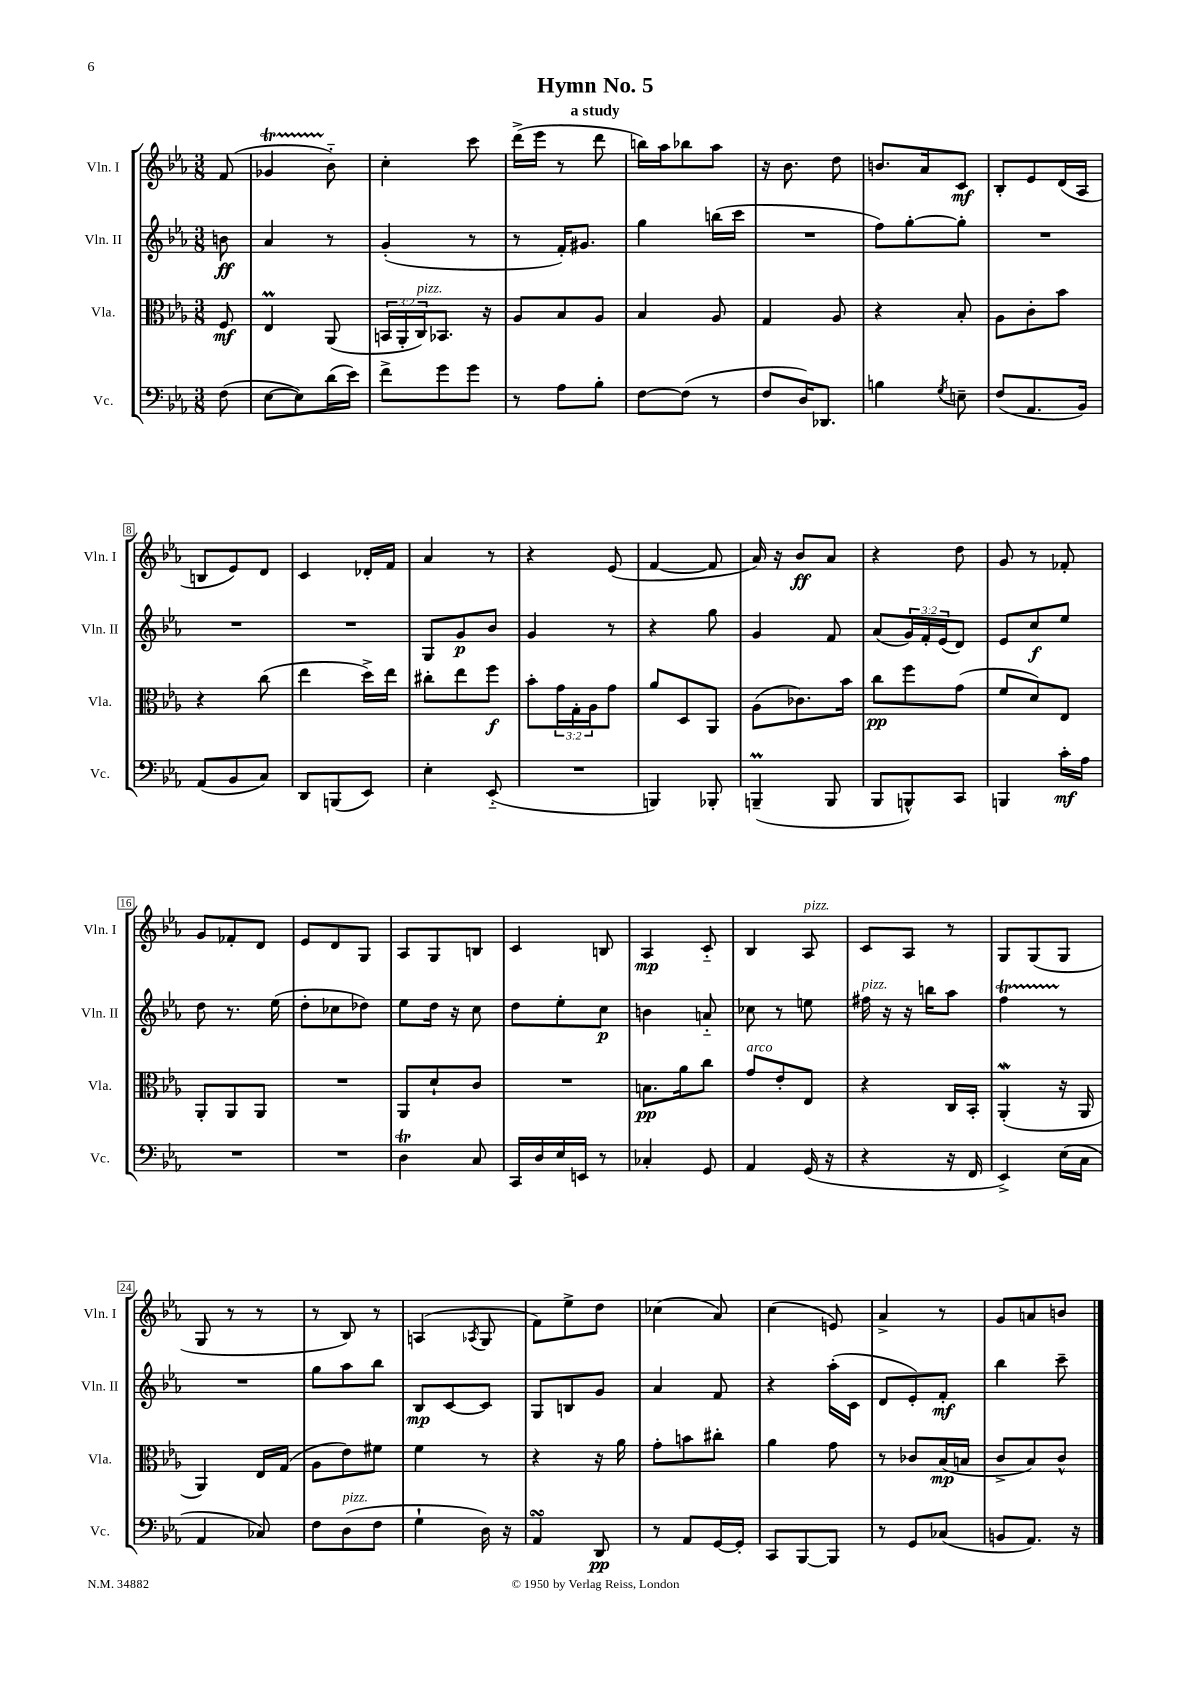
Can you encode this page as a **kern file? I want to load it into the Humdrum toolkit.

**kern	**kern	**kern	**kern
*staff4	*staff3	*staff2	*staff1
*clefF4	*clefC3	*clefG2	*clefG2
*k[b-e-a-]	*k[b-e-a-]	*k[b-e-a-]	*k[b-e-a-]
*M3/8	*M3/8	*M3/8	*M3/8
(8F	8F	8b	(8f
=	=	=	=
[8E-	4E-	4a-	4g-
8E-])	.	.	.
(16d	(8AA-	8r	8b-'~)
16e-)	.	.	.
=	=	=	=
8f^	24BB	(4g'	4cc'
.	24AA-'	.	.
.	24C)	.	.
8g	8.BB-	.	.
8g	.	8r	8ccc
.	16r	.	.
=	=	=	=
8r	8A-	8r	(16ddd^
.	.	.	16eee-
8A-	8B-	16f')	8r
.	.	8.g#	.
8B-'	8A-	.	8ddd
=	=	=	=
[8F	4B-	4gg	16bb)
.	.	.	16aa-
(8F]	.	.	8bb-
8r	8A-	(16bb	8aa-
.	.	16ccc	.
=	=	=	=
8F	4G	4.r	16r
.	.	.	8.b-
16D)	.	.	.
8.DD-	.	.	.
.	8A-	.	8dd
=	=	=	=
4B	4r	8ff)	8.b
.	.	[8gg'	.
.	.	.	16a-
8qG	.	.	.
8E~	8B-'	8gg']	8c
=	=	=	=
(8F	8A-	4.r	8B-'
8.AA-	8c'	.	8e-
.	8b-	.	(16d
16BB-)	.	.	16A-
=	=	=	=
(8AA-	4r	4.r	8B
8BB-	.	.	8e-)
8C)	(8cc	.	8d
=	=	=	=
8DD	4ee-	4.r	4c
(8BBB	.	.	.
8EE-)	16dd^)	.	16d-'
.	16ee-	.	16f
=	=	=	=
4E-'	8cc#'	8G	4a-
.	8ee-	8g	.
(8EE-'~	8ff	8b-	8r
=	=	=	=
4.r	8b-'	4g	4r
.	24g	.	.
.	24G'	.	.
.	24A-	.	.
.	8g	8r	(8e-
=	=	=	=
4BBB)	8a-	4r	[4f
.	8D	.	.
8BBB-'	8AA-	8gg	8f]
=	=	=	=
(4BBB~	(8A-	4g	16a-)
.	.	.	16r
.	8.c-)	.	8b-
8BBB	.	8f	8a-
.	16b-	.	.
=	=	=	=
8BBB-	8cc	(8a-	4r
8BBB^^)	8ff	24g)	.
.	.	24f'	.
.	.	(24e-	.
8CC	(8g	8d)	8dd
=	=	=	=
4BBB	8f	8e-	8g
.	8d)	8cc	8r
16c'	8E-	8ee-	8f-'
16A-	.	.	.
=	=	=	=
4.r	8AA-'	8dd	8g
.	8AA-	8.r	8f-'
.	8AA-	.	8d
.	.	(16ee-	.
=	=	=	=
4.r	4.r	8dd'	8e-
.	.	8cc-	8d
.	.	8dd-)	8G
=	=	=	=
4D	8AA-	8ee-	8A-
.	8d`	16dd	8G
.	.	16r	.
8C	8c	8cc	8B
=	=	=	=
16CC	4.r	8dd	4c
16D	.	.	.
16E-	.	8ee-'	.
16EE	.	.	.
8r	.	8cc	8B
=	=	=	=
4C-'	8.B	4b	4A-
.	16a-	.	.
8GG	8cc	8a'~	8c'~
=	=	=	=
4AA-	8g	8cc-	4B-
.	8e-'	8r	.
(16GG	8E-	8ee	8A-
16r	.	.	.
=	=	=	=
4r	4r	16ff#	8c
.	.	16r	.
.	.	16r	8A-
.	.	16bb	.
16r	16C	8aa-	8r
16FF	16BB-'	.	.
=	=	=	=
4EE-^)	(4AA-'	4ff	8G
.	.	.	(8G
(16E-	16r	8r	8G
16C	16AA-	.	.
=	=	=	=
4AA-	4AA-)	4.r	8G
.	.	.	8r
8C-)	16E-	.	8r
.	(16G	.	.
=	=	=	=
8F	8A-	8gg	8r
(8D	8e-)	8aa-	8B-)
8F	8f#	8bb-	8r
=	=	=	=
4G`	4f	8B-	(4A
.	.	[8c	.
.	.	.	8qA-
16D)	8r	8c]	8G
16r	.	.	.
=	=	=	=
4AA-	4r	8G	8f)
.	.	8B	8ee-^
8DD	16r	8g	8dd
.	16a-	.	.
=	=	=	=
8r	8g'	4a-	(4cc-
8AA-	8b	.	.
[16GG	8cc#'	8f	8a-)
16GG']	.	.	.
=	=	=	=
8CC	4a-	4r	(4cc
[8BBB-	.	.	.
8BBB-]	8g	(16aa-'	8e)
.	.	16c	.
=	=	=	=
8r	8r	8d	4a-^
8GG	8c-	8e-')	.
(8C-	(16B-	8f'	8r
.	16B	.	.
=	=	=	=
8BB	8c^	4bb-	8g
8.AA-)	8B-)	.	8a
.	8c^^	8ccc~	8b
16r	.	.	.
==	==	==	==
*-	*-	*-	*-
